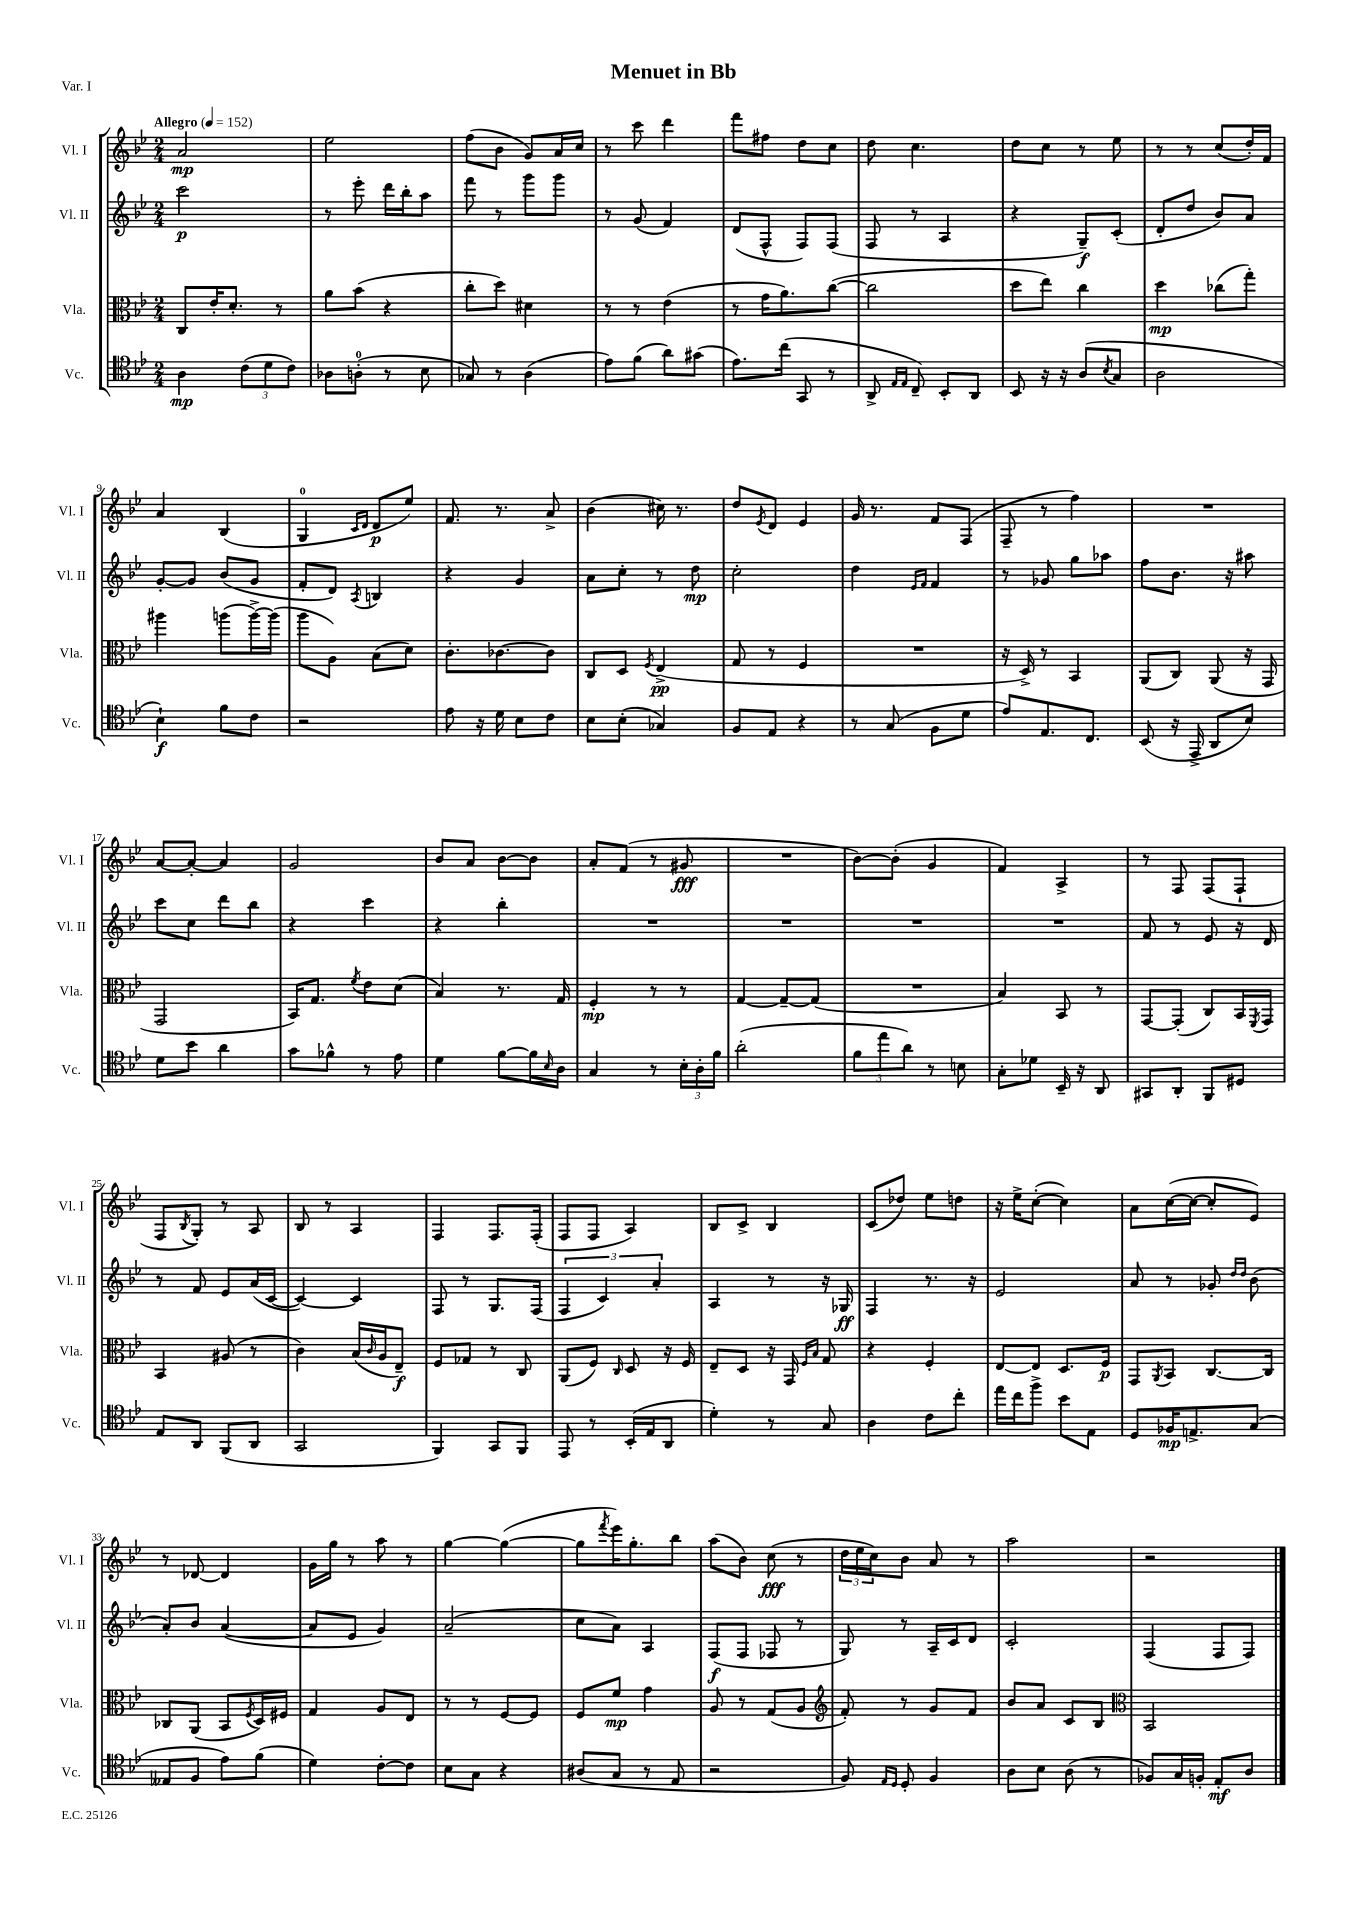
\header { title = "Menuet in Bb" piece = "Var. I" }
<<
\new StaffGroup <<
\new Staff = "s0" \with { instrumentName = "Vl. I" shortInstrumentName = "Vl. I" } {
    \clef treble \key bes \major \numericTimeSignature \time 2/4 \tempo "Allegro" 4 = 152
    a'2\mp |
    ees''2 |
    f''8( bes'8 g'8) a'16 c''16 |
    r8 c'''8 d'''4 |
    f'''8 fis''8 d''8 c''8 |
    d''8 c''4. |
    d''8 c''8 r8 ees''8 |
    r8 r8 c''8( d''16-.) f'16 |
    a'4 bes4( |
    g4-0 \grace { c'16 d'16 } d'8\p ees''8) |
    f'8. r8. a'8-> |
    bes'4( cis''16) r8. |
    d''8 \acciaccatura { ees'8 } d'8 ees'4 |
    g'16 r8. f'8 f8( |
    f8-- r8 f''4) |
    R2 |
    a'8~ a'8~-. a'4 |
    g'2 |
    bes'8 a'8 bes'8~ bes'8 |
    a'8-. f'8( r8 gis'8\fff |
    R2 |
    bes'8~) bes'8-.( g'4 |
    f'4) a4-> |
    r8 f8 f8( f8-! |
    f8 \acciaccatura { bes8 } g8-.) r8 a8 |
    bes8 r8 a4 |
    f4 f8. f16-.( |
    f8 f8 a4) |
    bes8 c'8-> bes4 |
    c'8( des''8) ees''8 d''8 |
    r16 ees''16-> c''8~-.( c''4) |
    a'8 c''16~( c''16~ c''8-. ees'8) |
    r8 des'8~ des'4 |
    g'16 g''16 r8 a''8 r8 |
    g''4~ g''4~( |
    g''8 \acciaccatura { f'''8 } ees'''16) g''8.-. bes''8 |
    a''8( bes'8) c''8\fff( r8 |
    \tuplet 3/2 { d''16 ees''16 c''16) } bes'8 a'8 r8 |
    a''2 |
    r2 \bar "|." |
}
\new Staff = "s1" \with { instrumentName = "Vl. II" shortInstrumentName = "Vl. II" } {
    \clef treble \key bes \major \numericTimeSignature \time 2/4
    c'''2\p |
    r8 ees'''8-. d'''16 bes''16-. a''8 |
    f'''8 r8 g'''8 g'''8 |
    r8 g'8( f'4) |
    d'8( f8-^ f8) f8( |
    f8 r8 a4 |
    r4 g8--\f) c'8-.( |
    d'8-. d''8 bes'8) a'8 |
    g'8~-. g'8 bes'8( g'8 |
    f'8-. d'8) \acciaccatura { a8 } b4 |
    r4 g'4 |
    a'8 c''8-. r8 d''8\mp |
    c''2-. |
    d''4 \grace { ees'16 f'16 } f'4 |
    r8 ges'8 g''8 aes''8 |
    f''8 bes'8. r16 ais''8 |
    c'''8 c''8 d'''8 bes''8 |
    r4 c'''4 |
    r4 bes''4-. |
    R2 |
    R2 |
    R2 |
    R2 |
    f'8 r8 ees'8 r16 d'16 |
    r8 f'8 ees'8 a'16( c'16~ |
    c'4~) c'4 |
    f8 r8 g8. f16( |
    \tuplet 3/2 { f4 c'4) a'4-. } |
    a4 r8 r16 ges16\ff |
    f4 r8. r16 |
    ees'2 |
    a'8 r8 ges'8-. \grace { d''16 d''16 } bes'8( |
    a'8-.) bes'8 a'4~( |
    a'8 ees'8 g'4) |
    a'2--( |
    c''8 a'8) a4 |
    f8\f( f8 fes8 r8 |
    g8) r8 a16-- c'16 d'8 |
    c'2-. |
    f4( f8 f8) \bar "|." |
}
\new Staff = "s2" \with { instrumentName = "Vla." shortInstrumentName = "Vla." } {
    \clef alto \key bes \major \numericTimeSignature \time 2/4
    c8 ees'16-. d'8.-. r8 |
    a'8 bes'8( r4 |
    c''8-. d''8) dis'4 |
    r8 r8 ees'4( |
    r8 g'16 a'8.) c''8~( |
    c''2 |
    d''8 ees''8) c''4 |
    d''4\mp ces''8( g''8-.) |
    ais''4 a''8( a''16~->) a''16( |
    a''8 a8) bes8( d'8) |
    c'8.-. ces'8.~ ces'8 |
    c8 d8 \acciaccatura { f8 } ees4->\pp( |
    g8 r8 f4 |
    R2 |
    r16 d16->) r8 bes,4 |
    a,8( c8) a,8( r16 g,16 |
    g,2 |
    bes,16) g8. \acciaccatura { f'8 } ees'8 d'8( |
    bes4) r8. g16 |
    f4-.\mp r8 r8 |
    g4~ g8~-- g8( |
    R2 |
    bes4) bes,8 r8 |
    g,8~ g,8-.( c8) bes,16 \acciaccatura { f,8 } g,16 |
    bes,4 ais8( r8 |
    c'4) bes16( \grace { c'16 } a16 ees8--\f) |
    f8 ges8 r8 c8 |
    a,8( f8) \grace { c16 } d8 r16 f16 |
    ees8-- d8 r16 g,16 \grace { f16 bes16 } g8 |
    r4 f4-. |
    ees8~ ees8 d8. f16\p |
    g,8 \acciaccatura { a,8 } bes,8 c8.~ c16 |
    ces8 a,8( bes,8 \acciaccatura { f8 } d16) fis16 |
    g4 a8 ees8 |
    r8 r8 f8~ f8 |
    f8 f'8\mp g'4 |
    a8 r8 g8( a8 |
    \clef treble f'8-.) r8 g'8 f'8 |
    bes'8 a'8 c'8 bes8 |
    \clef alto bes,2 \bar "|." |
}
\new Staff = "s3" \with { instrumentName = "Vc." shortInstrumentName = "Vc." } {
    \clef tenor \key bes \major \numericTimeSignature \time 2/4
    a4\mp \tuplet 3/2 { c'8( d'8 c'8) } |
    aes8 a8-0-.( r8 bes8 |
    ges8) r8 a4( |
    ees'8) f'8( a'8) gis'8( |
    ees'8.) c''16( g,8 r8 |
    a,8-> \grace { ees16 ees16 } c8--) bes,8-. a,8 |
    bes,8 r16 r16 a8( \acciaccatura { bes8 } g8 |
    a2 |
    bes4-!\f) f'8 c'8 |
    r2 |
    ees'8 r16 d'16 bes8 c'8 |
    bes8 bes8-.( ges4) |
    f8 ees8 r4 |
    r8 g8( f8 d'8 |
    ees'8) ees8. c8. |
    bes,8( r16 ees,16-> a,8 bes8) |
    d'8 bes'8 a'4 |
    g'8 fes'8-^ r8 ees'8 |
    d'4 f'8~ f'16 \grace { bes16 } a16 |
    g4 r8 \tuplet 3/2 { bes16-. a16-. f'16 } |
    a'2-.( |
    \tuplet 3/2 { f'8 ees''8 a'8) } r8 b8 |
    g8-. des'8 bes,16-- r16 a,8 |
    gis,8 a,8-. f,8 dis8 |
    ees8 a,8 f,8( a,8 |
    g,2 |
    f,4) g,8 f,8 |
    ees,8 r8 bes,16-.( ees16 a,8 |
    d'4-.) r8 g8 |
    a4 c'8 c''8-. |
    ees''16 c''16 f''8-> bes'8 ees8 |
    d8 fes16\mp e8.-> g8( |
    eeses8 f8 ees'8) f'8( |
    d'4) c'8~-. c'8 |
    bes8 g8 r4 |
    ais8( g8 r8 ees8 |
    r2 |
    f8) \grace { ees16 d16 } d8-. f4 |
    a8 bes8 a8( r8 |
    fes8) g16 f16-. ees8-.\mf a8 \bar "|." |
}
>>
>>
